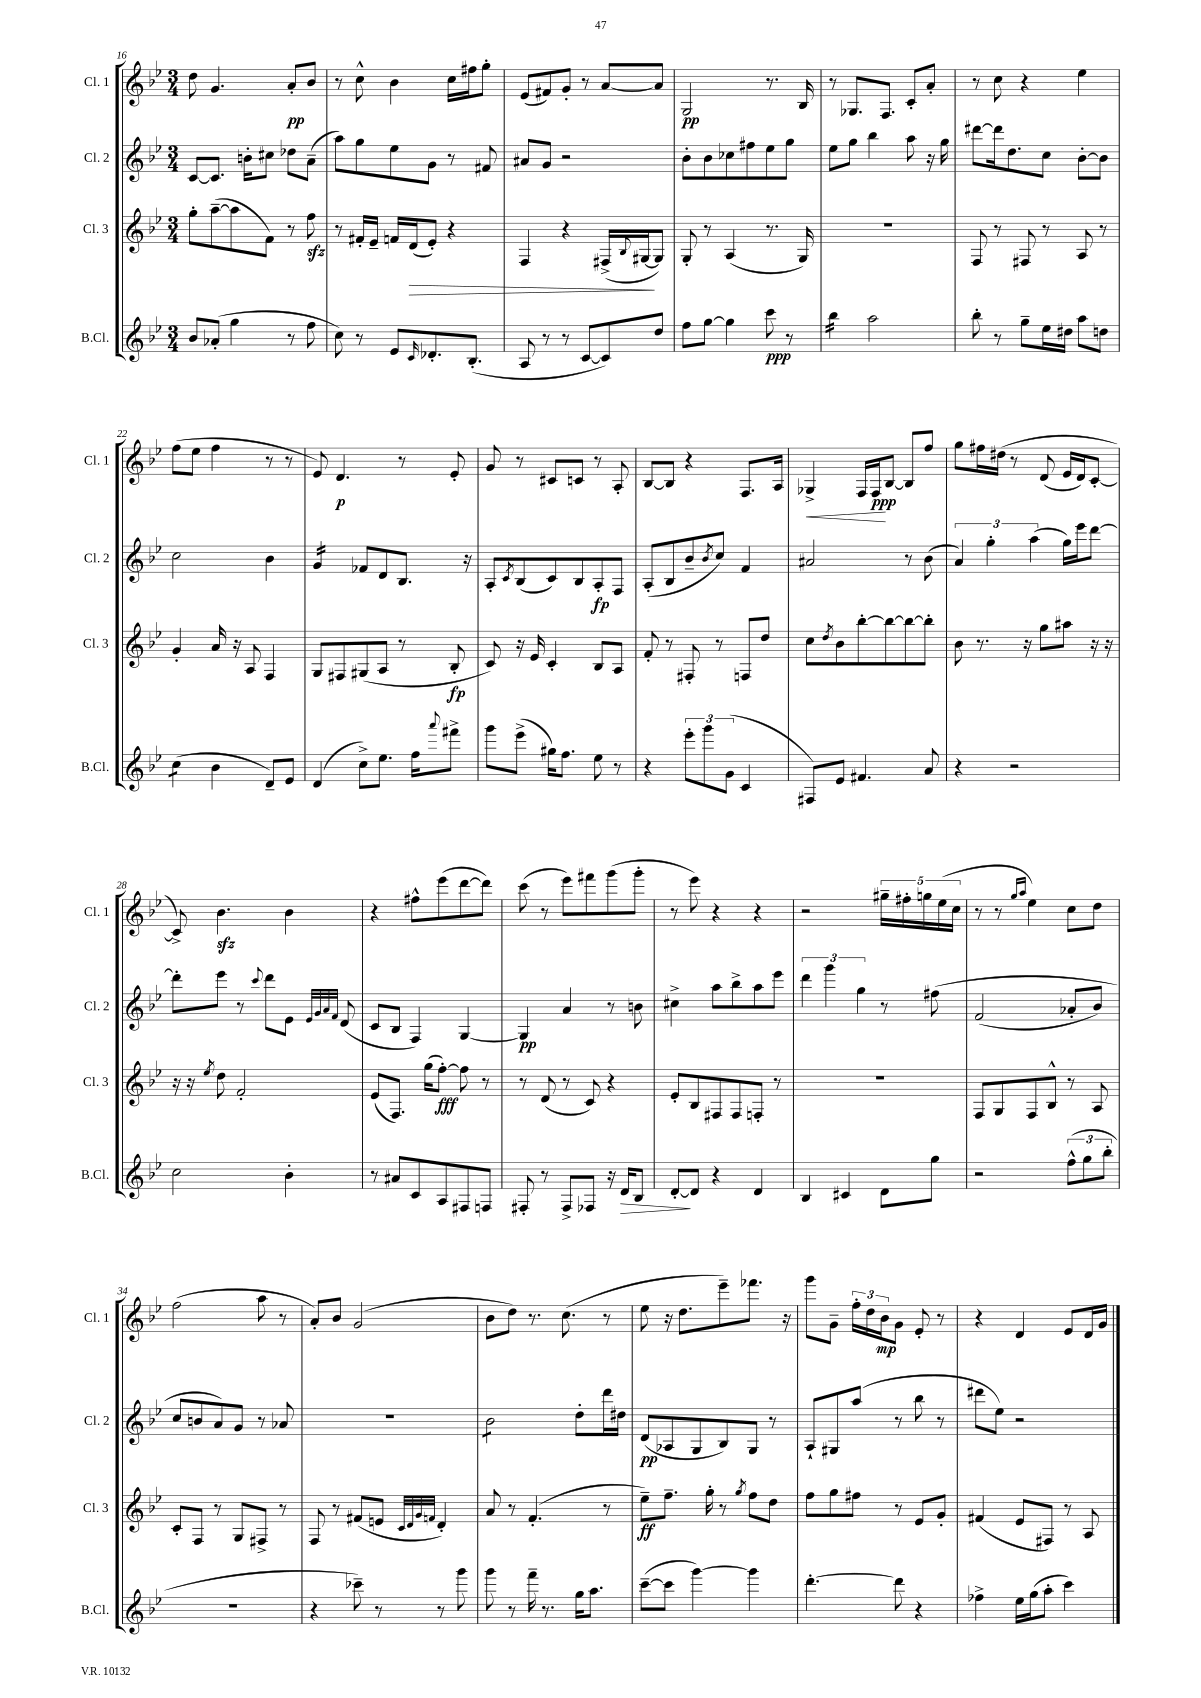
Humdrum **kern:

**kern	**kern	**kern	**kern
*staff4	*staff3	*staff2	*staff1
*clefG2	*clefG2	*clefG2	*clefG2
*k[b-e-]	*k[b-e-]	*k[b-e-]	*k[b-e-]
*M3/4	*M3/4	*M3/4	*M3/4
8b-	8gg'	[8c	8dd
(8a-'	([8aa~	8.c]	4.g
4gg	8aa]	.	.
.	.	16b'	.
.	8f)	8cc#	.
8r	8r	8dd-	8a'
8ff	8ff	(8a~	8b-
=	=	=	=
8cc)	8r	8aa)	8r
8r	16f#'	8gg	8cc^^
.	16e-~	.	.
8e-	16f	8ee-	4b-
.	(16d	.	.
16qqc	.	.	.
8.d-'	8e-')	8g	.
.	4r	8r	16cc
(8.B-'	.	.	16ff#
.	.	8f#	8gg'
=	=	=	=
8A	4F	8a#	(8e-
8r	.	8g	8f#)
8r	4r	2r	8g'
[8c	.	.	8r
8c])	(16F#^	.	[8a
.	8qqB-	.	.
.	[16G#	.	.
8dd	8G#])	.	8a]
=	=	=	=
8ff	8G'	8b-'	2G
[8gg	8r	8b-	.
4gg]	(4A	8cc-	.
.	.	8ff#	.
8ccc	8.r	8ee-	8.r
8r	.	8gg	.
.	16G)	.	16B-
=	=	=	=
4bb-	2.r	8ee-	8r
.	.	8gg	8.G-
2aa	.	4bb-	.
.	.	.	8.F
.	.	8aa	8c'
.	.	16r	8a'
.	.	16gg	.
=	=	=	=
8bb-'	8F	[8ddd#	8r
8r	8r	16ddd#]	8cc
.	.	8.dd	.
8gg~	8F#	.	4r
16ee-	8r	8cc	.
16dd#	.	.	.
8aa	8A	[8b-'	4ee-
8dd	8r	8b-]	.
=	=	=	=
(4cc	4g'	2cc	(8ff
.	.	.	8ee-
4b-	16a	.	4ff
.	16r	.	.
.	8A	.	.
8d~)	4F	4b-	8r
8e-	.	.	8r
=	=	=	=
(4d	8G	4g	8e-)
.	8F#	.	4.d
8cc^)	(8G#	8f-	.
8.ee-	8A	8d	.
.	8r	8.B-	8r
16ff	.	.	.
8qqaaa	.	.	.
8fff#^	8B-'	.	8e-'
.	.	16r	.
=	=	=	=
8ggg	8c)	8A'	8g
.	.	8qc	.
(8eee-^	16r	(8B-	8r
.	16e-	.	.
16gg#)	4c'	8c)	8c#
8.ff	.	.	.
.	.	8B-	8c
8ee-	8B-	8A'	8r
8r	8A	8F	8A'
=	=	=	=
4r	8f'	(8A'	[8B-
.	8r	8B-	8B-]
12eee-'	8F#'	8b-~	4r
12ggg	.	.	.
.	.	8qb-	.
.	8r	8cc)	.
(12g	.	.	.
4c	8F	4f	8.F
.	8dd	.	.
.	.	.	16A
=	=	=	=
8F#)	8cc	2a#	4G-^
.	8qdd	.	.
8e-	8b-	.	.
4.f#	[8bb-'	.	16F
.	.	.	16F
.	8bb-_	.	[8B-
.	8bb-_	8r	8B-]
8a	8bb-']	(8b-	8ff
=	=	=	=
4r	8b-	6a)	8gg
.	8.r	.	16ff#
.	.	6gg'	.
.	.	.	&(16dd#
2r	.	.	8r
.	16r	.	.
.	.	(6aa	.
.	8gg	.	(8d
.	8aa#	16gg)	16e-
.	.	16eee-	16d)
.	16r	[8ddd	[8c'
.	16r	.	.
=	=	=	=
2cc	16r	8ddd']	8c^]&)
.	16r	.	.
.	8qee-	.	.
.	8dd	8eee-	4.b-
.	2f'	8r	.
.	.	8qqccc	.
.	.	8ddd	.
4b-'	.	8e-	4b-
.	.	32qqe-	.
.	.	32qqg	.
.	.	32qqa	.
.	.	32qqf	.
.	.	(8d	.
=	=	=	=
8r	(8e-	8c	4r
8a#	8.F)	8B-	.
8c	.	4F)	8ff#^^
.	(16gg	.	.
8A	[8ff')	.	(8eee-
8F#	8ff]	[4G	[8ddd
8F	8r	.	8ddd])
=	=	=	=
8F#'	8r	4G]	(8ccc
8r	(8d	.	8r
8F#^	8r	4a	8eee-)
8F-	8c)	.	8fff#
16r	4r	8r	(8ggg
16d	.	.	.
8B-	.	8b	8ggg'
=	=	=	=
[8d'	8e-'	4cc#^	8r
8d]	8B-	.	8eee-)
4r	8F#	8aa	4r
.	8F#	8bb-^	.
4d	8F'	8aa	4r
.	8r	8eee-	.
=	=	=	=
4B-	2.r	6ddd	2r
.	.	6ggg	.
4c#	.	.	.
.	.	6gg	.
8d	.	8r	20gg#~
.	.	.	20ff#'
.	.	.	20gg
8gg	.	&(8ff#	.
.	.	.	(20ee-
.	.	.	20cc
=	=	=	=
2r	8F	(2f	8r
.	8G	.	8r
.	.	.	16qqgg
.	.	.	16qqaa
.	8F	.	4ee-)
.	8B-^^	.	.
(12ff^^	8r	8a-'	8cc
12gg	.	.	.
.	8A	8b-)	8dd
12bb-'	.	.	.
=	=	=	=
2.r	8c'	8cc	(2ff
.	8F	8b	.
.	8r	8a&)	.
.	8G	8g	.
.	8F#^	8r	8aa
.	8r	8a-	8r
=	=	=	=
4r	8F	2.r	8a')
.	8r	.	8b-
8ccc-~)	(8f#	.	(2g
8r	8e	.	.
.	32qqc	.	.
.	32qqd	.	.
.	32qqg	.	.
.	32qqf	.	.
8r	4d')	.	.
8ggg	.	.	.
=	=	=	=
8ggg	8a	2b-	8b-
8r	8r	.	8dd)
16fff~	(4.f'	.	8.r
8.r	.	.	.
.	.	.	(8.cc
16gg	.	8dd'	.
8.aa	.	.	.
.	8r	16ddd	8r
.	.	16dd#	.
=	=	=	=
([8ccc~	8ee-~)	(8d	8ee-
8ccc]	8.ff~	8A-	16r
.	.	.	8.dd
[4ggg)	.	8G	.
.	16gg'	.	.
.	8r	8B-)	8eee-~)
.	8qgg	.	.
4ggg]	8ff	8G	8.fff-
.	8dd	8r	.
.	.	.	16r
=	=	=	=
[4.ddd'	8ff	8A`	8ggg
.	8gg	8G#	8g~
.	8ff#	(8aa	24ff'
.	.	.	24dd
.	.	.	24b-
8ddd]	8r	8r	8g
4r	8e-	8bb-	8e-'
.	8g'	8r	8r
=	=	=	=
4ff-^	(4f#	8ddd#	4r
.	.	8ee-)	.
16ee-	8e-	2r	4d
(16gg	.	.	.
8aa'	8F#)	.	.
4ccc)	8r	.	8e-
.	8A	.	16d
.	.	.	16g
==	==	==	==
*-	*-	*-	*-
